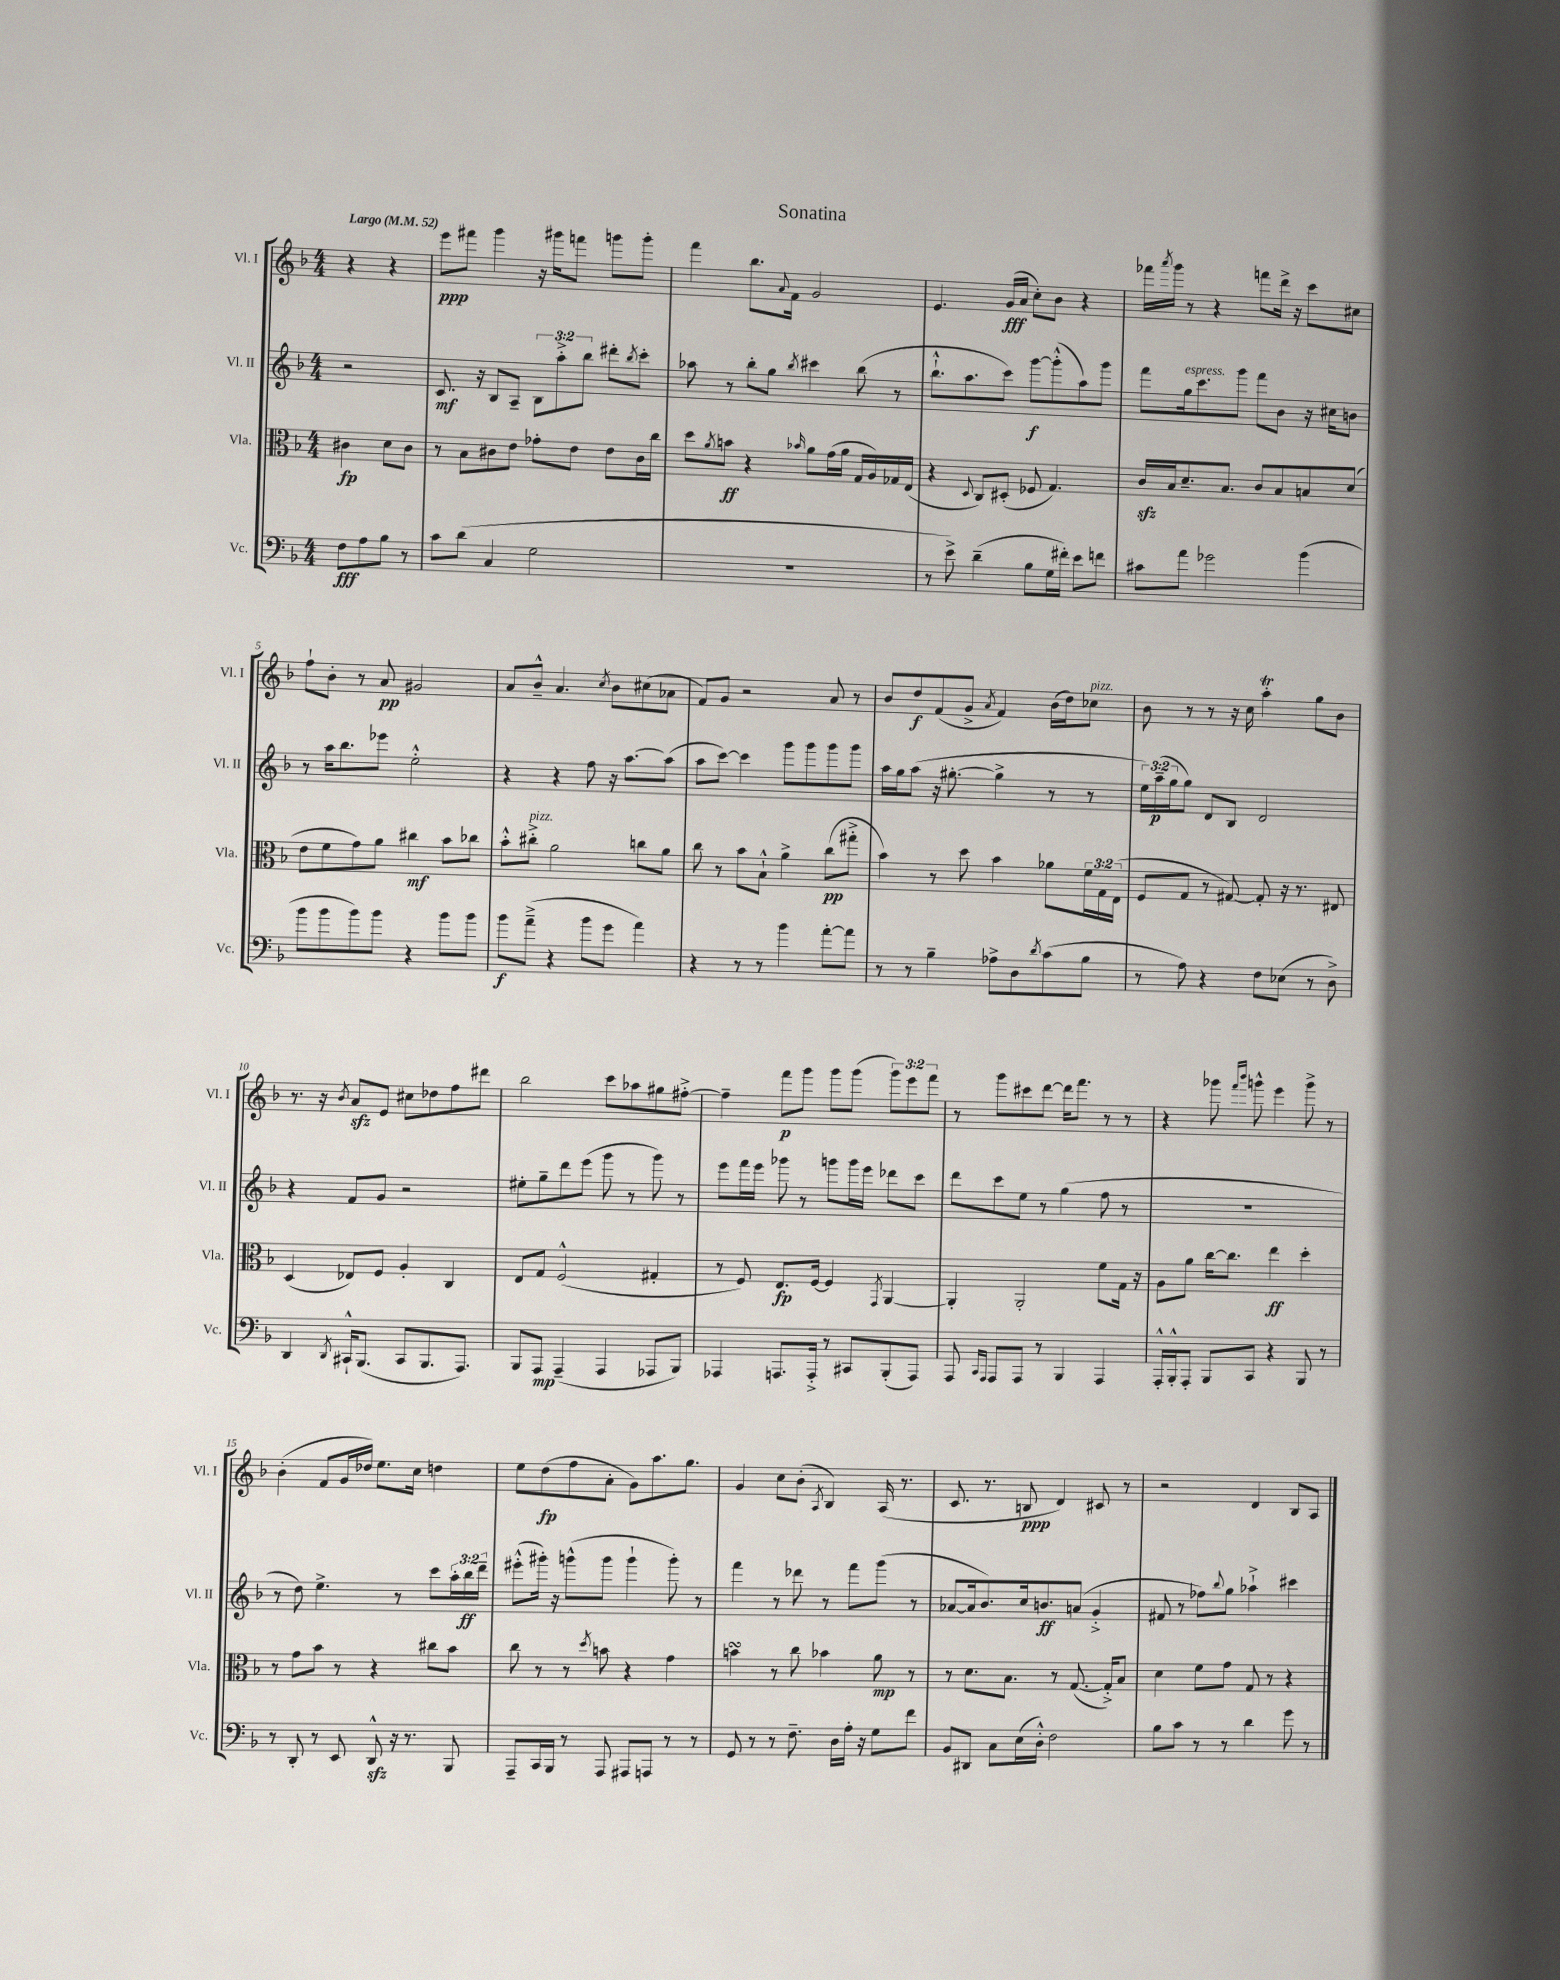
\header { title = "Sonatina" }
<<
\new StaffGroup <<
\new Staff = "s0" \with { instrumentName = "Vl. I" shortInstrumentName = "Vl. I" } {
    \clef treble \key f \major \numericTimeSignature \time 4/4 \override Staff.TupletNumber.text = #tuplet-number::calc-fraction-text \partial 2 \tempo "Largo" 4 = 52
    r4 r4 |
    e'''8\ppp fis'''8 g'''4 r16 gis'''16 f'''8 g'''8 g'''8-. |
    f'''4 bes''8. \appoggiatura { a'8 } f'16 g'2 |
    e'4. g'16\fff( a'16 c''8-.) bes'8 r4 |
    fes'''16 \acciaccatura { a'''8 } g'''16 r8 r4 f'''8 d'''16-> r16 c'''8 cis''8 |
    f''8-! bes'8-. r8 a'8\pp gis'2 |
    a'8 bes'8---^ a'4. \acciaccatura { c''8 } bes'8 cis''8( aes'8 |
    f'8) g'8 r2 a'8 r8 |
    bes'8 d''8\f f'8( g'8-> \acciaccatura { a'8 } f'4) bes'16( d''16) ces''8^\markup { \italic "pizz." } |
    bes'8 r8 r8 r16 c''16 a''4-.\trill g''8 bes'8 |
    r8. r16 \acciaccatura { bes'8 } a'8\sfz e'8 cis''8 des''8 f''8 dis'''8 |
    bes''2 c'''8 aes''8 gis''8 fis''8~-.-> |
    fis''4-- f'''8\p g'''8 g'''8 g'''8( \tuplet 3/2 { g'''8) e'''8 f'''8 } |
    r8 g'''8 cis'''8 d'''8~ d'''16 f'''8. r8 r8 |
    r4 ges'''8 \grace { f'''16 bes'''16 } g'''8-^ e'''4 g'''8-> r8 |
    bes'4-.( f'8 g'16 des''16) e''8. c''16 d''4 |
    e''8 d''8\fp( f''8 a'8-. g'8) a''8. g''8. |
    g'4 c''8 bes'8-.( \acciaccatura { a8 } bes4) a16( r8. |
    c'8. r8. b8\ppp d'4) cis'8 r8 |
    r2 d'4 bes8 a8 \bar "|." |
}
\new Staff = "s1" \with { instrumentName = "Vl. II" shortInstrumentName = "Vl. II" } {
    \clef treble \key f \major \numericTimeSignature \time 4/4 \override Staff.TupletNumber.text = #tuplet-number::calc-fraction-text \partial 2
    r2 |
    c'8.\mf r16 bes8 a8-- \tuplet 3/2 { bes8 a''8-.-> bes''8 } dis'''8-. \acciaccatura { bes''8 } c'''8-. |
    aes''8 r8 bes''8-. g''8 \acciaccatura { bes''8 } cis'''4 bes''8( r8 |
    bes''8.-!-^ a''8. c'''8) g'''8~\f g'''8-.-^( a''8) g'''8 |
    f'''8 g''16^\markup { \italic "espress." } c'''8. g'''8 f'''8 bes'8 r16 cis''16 b'8 |
    r8 a''16 bes''8. ees'''8 e''2-.-^ |
    r4 r4 f''8 r16 a''8.~ a''8( |
    a''8 c'''8~) c'''4 g'''8 g'''8 g'''8 g'''8 |
    a''16 g''16 a''8( r16 gis''8.~-. gis''4-> r8 r8 |
    \tuplet 3/2 { e''16) a''16--\p( g''16 } g''8) d'8 bes8 d'2 |
    r4 f'8 g'8 r2 |
    eis''8-. g''8-- d'''8 e'''8( g'''8 r8 g'''8) r8 |
    e'''8 f'''16 e'''16 ges'''8 r8 g'''8 g'''16 e'''16 des'''8 c'''8 |
    d'''8 c'''8 e''8 r8 g''4( f''8 r8 |
    R1 |
    r8 d''8) e''4.-> r8 c'''8 \tuplet 3/2 { a''16-. bes''16\ff d'''16-- } |
    eis'''8-.-^( gis'''16-.) r16 g'''8-^( g'''8 g'''4-! g'''8-.) r8 |
    f'''4 r8 des'''8 r8 f'''8 g'''8( r8 |
    aes'8~ aes'16 bes'8.) c''16 b'8.\ff a'8( g'4-.-> |
    fis'8 r8 fes''8) \appoggiatura { bes''8 } g''8 aes''4-!-> cis'''4 \bar "|." |
}
\new Staff = "s2" \with { instrumentName = "Vla." shortInstrumentName = "Vla." } {
    \clef alto \key f \major \numericTimeSignature \time 4/4 \override Staff.TupletNumber.text = #tuplet-number::calc-fraction-text \partial 2
    cis'4\fp d'8 cis'8 |
    r8 bes8 cis'8 e'8 ges'8-. e'8 e'8 cis'16 c''16 |
    d''8 \acciaccatura { a'8 } b'8\ff r4 \grace { bes'16 } a'8 g'16( a'16 g16 a16) ges16 e16( |
    r4 \appoggiatura { d8 } c8) dis8-.( fes8 g4.) |
    c'16\sfz bes16 d'8.-- bes8. c'8 bes8 b8 d'8( |
    e'8 f'8 g'8) a'8 cis''4\mf bes'8 ces''8 |
    bes'8-.-^ cis''8-.->^\markup { \italic "pizz." } a'2 c''8 a'8 |
    c''8 r8 bes'8 bes8-!-^ a'4-> c''8\pp( gis''8-.-> |
    bes'4) r8 d''8 bes'4 aes'8 \tuplet 3/2 { f'16 g16 e16( } |
    f8 g8 r8 gis8~) gis8-. r16 r8. eis8 |
    d4( ees8) f8 a4-. c4 |
    e8 g8 f2-^( gis4-. |
    r8 f8) e8.\fp f16~ f4 \acciaccatura { g,8 } a,4~ |
    a,4-. a,2-. f'8 g16 r16 |
    a8 a'8 c''16~ c''8. e''4\ff d''4-. |
    r8 g'8 bes'8 r8 r4 cis''8 bes'8 |
    c''8 r8 r8 \acciaccatura { d''8 } b'8 r4 g'4 |
    b'4\turn r8 c''8 bes'4 a'8\mp r8 |
    r8 d'8. bes8. r8 g8.~( g16-.->) bes8 |
    d'4 f'8 g'8 g8 r8 r4 \bar "|." |
}
\new Staff = "s3" \with { instrumentName = "Vc." shortInstrumentName = "Vc." } {
    \clef bass \key f \major \numericTimeSignature \time 4/4 \partial 2
    f8\fff a8 bes8 r8 |
    c'8 d'8( c4 g2 |
    R1 |
    r8 e'8->) d'4--( bes8 g16 fis'16-.) e'8 f'8 |
    cis'8 a'8 ges'2 bes'4( |
    bes'8 bes'8 bes'8) bes'8 r4 bes'8 bes'8 |
    bes'8\f a'8--->( r4 bes'8 g'8 a'4) |
    r4 r8 r8 bes'4 a'8~-. a'8 |
    r8 r8 bes4-- aes8-> d8 \acciaccatura { d'8 } c'8( bes8 |
    r8 a8) r4 f8 ees8( r8 d8->) |
    d,4 \acciaccatura { d,8 } cis,16-!-^ bes,,8.( cis,8 bes,,8. a,,8.) |
    bes,,8 a,,8\mp a,,4--( a,,4 aes,,8 bes,,8) |
    aes,,4 a,,8. a,,16-.-> r8 cis,8 bes,,8-.( a,,8) |
    a,,8 \grace { c,16 a,,16 } a,,8 a,,8 r8 bes,,4 a,,4 |
    a,,16-.-^ bes,,16-.-^ a,,8-. bes,,8 c,8 r4 bes,,8 r8 |
    r8 d,8-. r8 e,8 d,8-^\sfz r16 r8. bes,,8 |
    a,,8-- c,16 bes,,16 r8 a,,8 ais,,8 a,,8 r8 r8 |
    g,8 r8 r8 f8.-- d16 a16-. r16 g8 f'8 |
    bes,8 dis,8 c8 e16( d16-.-^) f2 |
    bes8 c'8 r8 r8 d'4 g'8 r8 \bar "|." |
}
>>
>>
